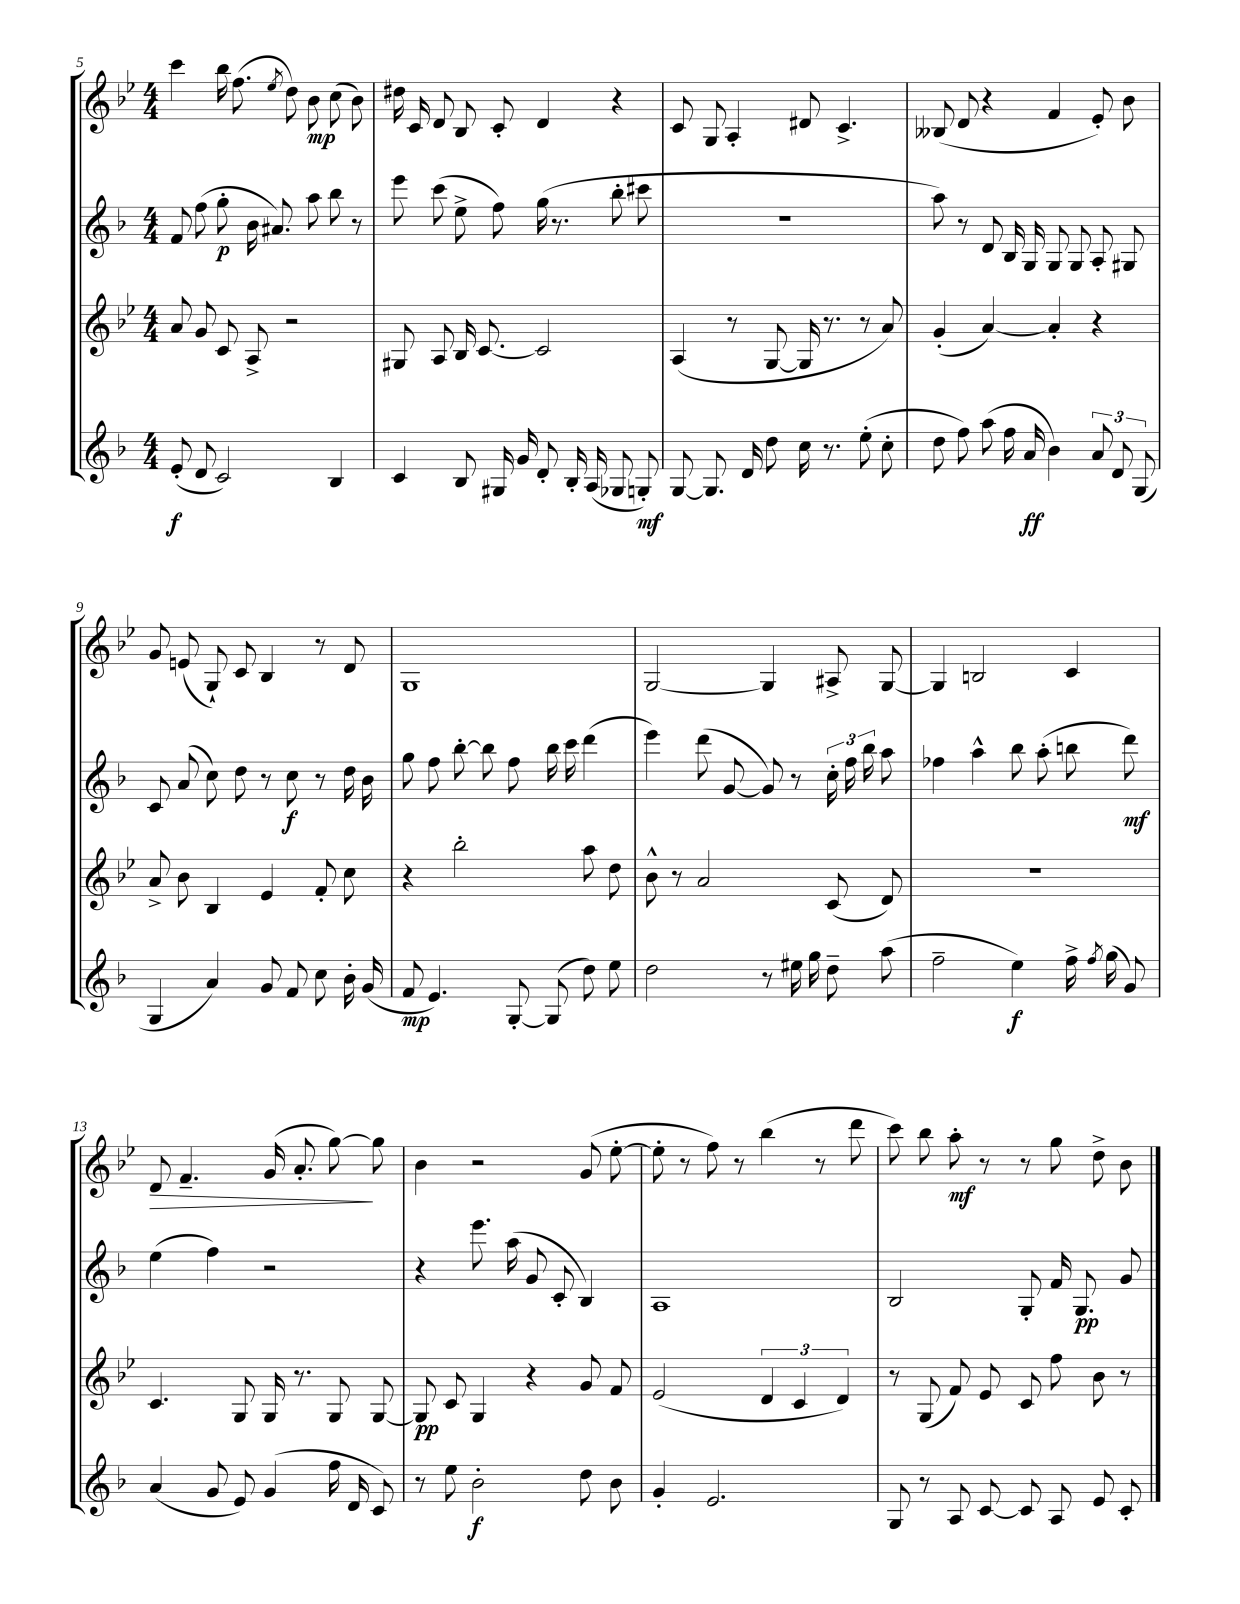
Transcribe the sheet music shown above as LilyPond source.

<<
\new StaffGroup <<
\new Staff = "s0" {
    \clef treble \key bes \major \numericTimeSignature \time 4/4
    \autoBeamOff c'''4 bes''16 f''8.( \acciaccatura { ees''8 } d''8) bes'8\mp c''8( bes'8) |
    dis''16 c'16 d'8 bes8 c'8-. d'4 r4 |
    c'8 g8 a4-. dis'8 c'4.-> |
    beses8( d'8 r4 f'4 ees'8-.) bes'8 |
    g'8 e'8( g8-!) c'8 bes4 r8 d'8 |
    g1 |
    g2~ g4 ais8-> g8~ |
    g4 b2 c'4 |
    d'8\> f'4.-- g'16( a'8.-. g''8~\!) g''8 |
    bes'4 r2 g'8( ees''8~-. |
    ees''8-. r8 f''8) r8 bes''4( r8 d'''8 |
    c'''8) bes''8 a''8-.\mf r8 r8 g''8 d''8-> bes'8 \bar "|." |
}
\new Staff = "s1" {
    \clef treble \key f \major \numericTimeSignature \time 4/4
    \autoBeamOff f'8 f''8( g''8-.\p bes'16 ais'8.) a''8 bes''8 r8 |
    e'''8 c'''8( e''8-> f''8) g''16( r8. bes''8-. cis'''8 |
    r1 |
    a''8) r8 d'8 bes16 g16 g8 g8 a8-. gis8 |
    c'8 a'8( c''8) d''8 r8 c''8\f r8 d''16 bes'16 |
    g''8 f''8 bes''8~-. bes''8 f''8 bes''16 c'''16 d'''4( |
    e'''4) d'''8( g'8~ g'8) r8 \tuplet 3/2 { c''16-. f''16 bes''16 } a''8 |
    fes''4 a''4-^ bes''8 a''8-.( b''8 d'''8\mf) |
    e''4( f''4) r2 |
    r4 e'''8. a''16( g'8 c'8-. bes4) |
    a1 |
    bes2 g8-. f'16 g8.\pp g'8 \bar "|." |
}
\new Staff = "s2" {
    \clef treble \key bes \major \numericTimeSignature \time 4/4
    \autoBeamOff a'8 g'8 c'8 a8-> r2 |
    gis8 a8 bes16 c'8.~ c'2 |
    a4( r8 g8~ g16 r8. r8 a'8) |
    g'4-.( a'4~) a'4-. r4 |
    a'8-> bes'8 bes4 ees'4 f'8-. c''8 |
    r4 bes''2-. a''8 d''8 |
    bes'8-^ r8 a'2 c'8( d'8) |
    R1 |
    c'4. g8 g16 r8. g8 g8~ |
    g8\pp c'8 g4 r4 g'8 f'8 |
    ees'2( \tuplet 3/2 { d'4 c'4 d'4) } |
    r8 g8( f'8) ees'8 c'8 f''8 bes'8 r8 \bar "|." |
}
\new Staff = "s3" {
    \clef treble \key f \major \numericTimeSignature \time 4/4
    \autoBeamOff e'8-.\f( d'8 c'2) bes4 |
    c'4 bes8 gis16 g'16 d'8-. bes16-. a16( ges8 g8-.\mf) |
    g8~ g8. d'16 d''8 c''16 r8. e''8-.( c''8-. |
    d''8 f''8) a''8( f''16 a'16\ff bes'4) \tuplet 3/2 { a'8 d'8 g8( } |
    g4 a'4) g'8 f'8 c''8 bes'16-. g'16( |
    f'8\mp e'4.) g8~-. g8( d''8) e''8 |
    d''2 r8 eis''16 g''16 d''8-- a''8( |
    f''2-- e''4\f) f''16-> \acciaccatura { f''8 } g''16( g'8) |
    a'4( g'8 e'8) g'4( f''16 d'16 c'8) |
    r8 e''8 bes'2-.\f d''8 bes'8 |
    g'4-. e'2. |
    g8 r8 a8 c'8~ c'8 a8 e'8 c'8-. \bar "|." |
}
>>
>>
\layout { \context { \Score currentBarNumber = #5 } }
